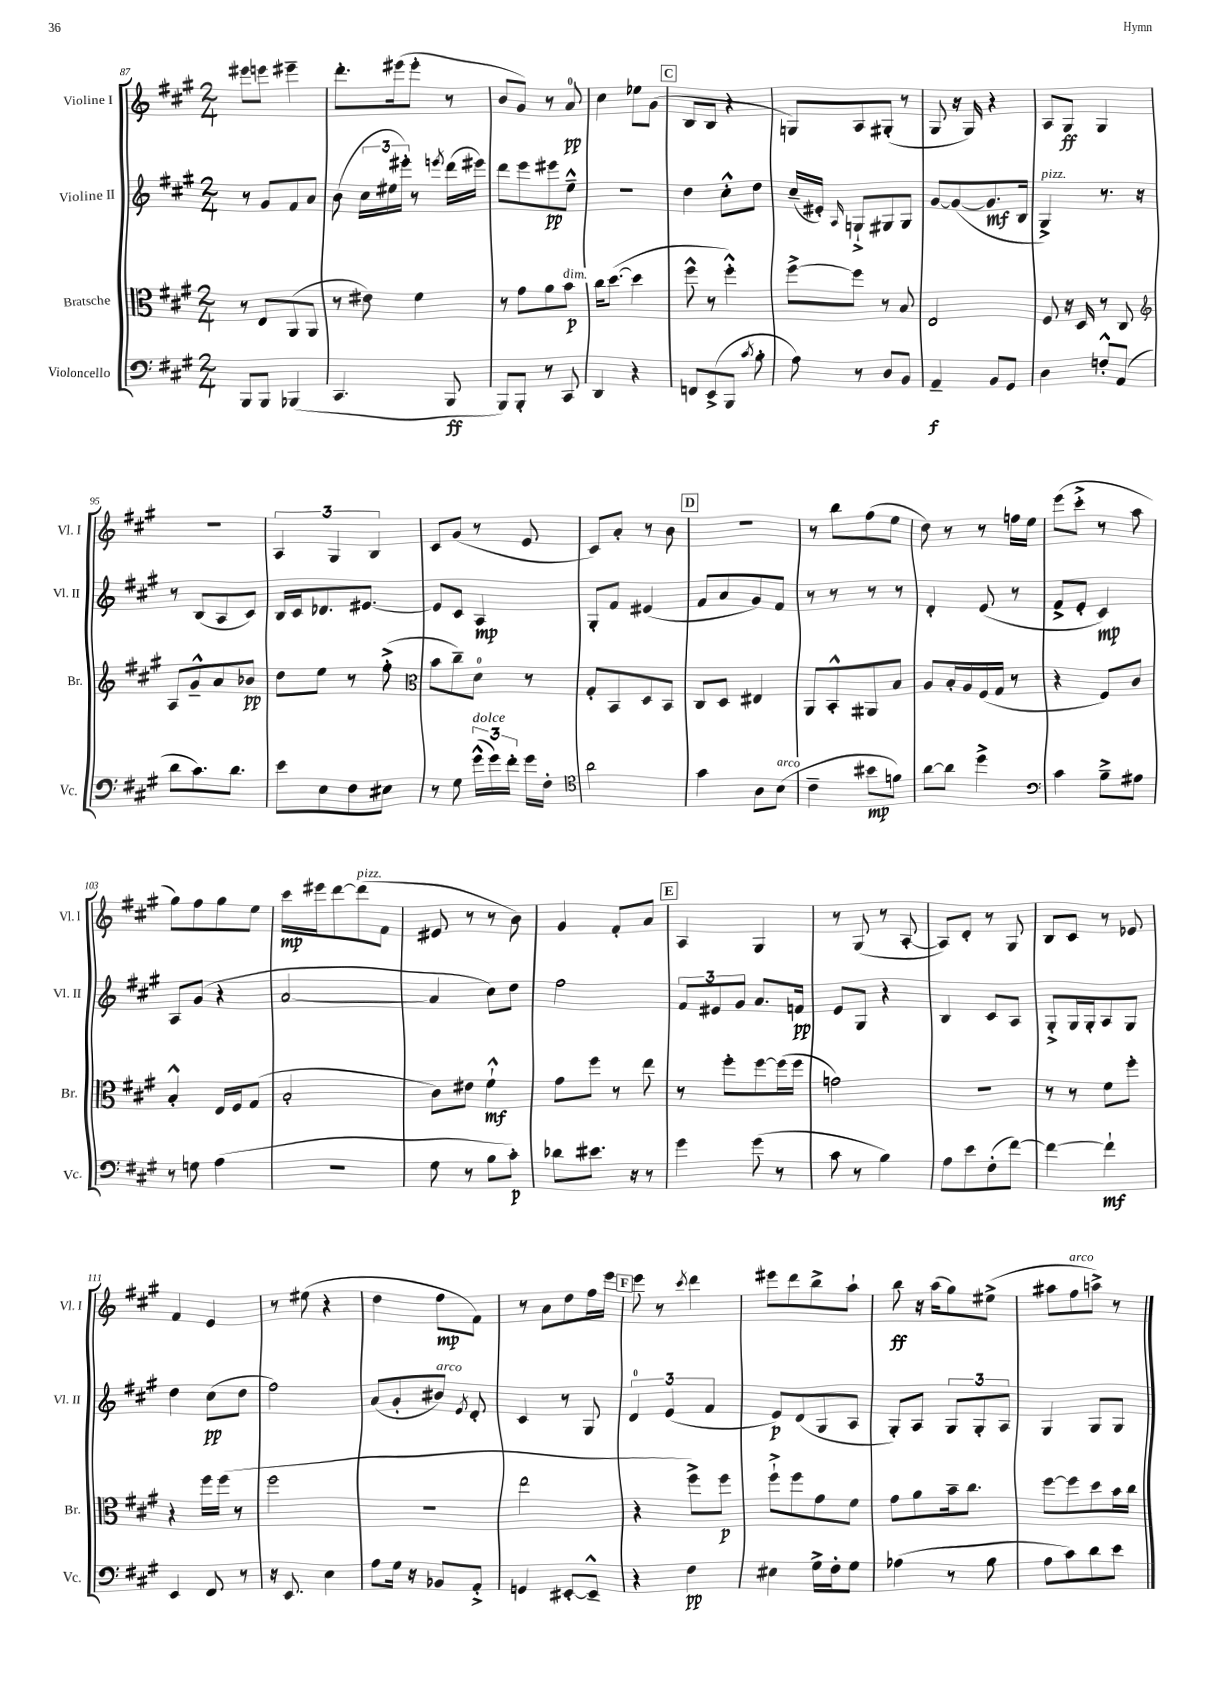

**kern	**dynam	**kern	**dynam	**kern	**dynam	**kern	**dynam
*part4	*part4	*part3	*part3	*part2	*part2	*part1	*part1
*staff4	*staff4	*staff3	*staff3	*staff2	*staff2	*staff1	*staff1
*I"Violoncello	*	*I"Bratsche	*	*I"Violine II	*	*I"Violine I	*
*I'Vc.	*	*I'Br.	*	*I'Vl. II	*	*I'Vl. I	*
*clefF4	*	*clefC3	*	*clefG2	*	*clefG2	*
*k[f#c#g#]	*	*k[f#c#g#]	*	*k[f#c#g#]	*	*k[f#c#g#]	*
*M2/4	*	*M2/4	*	*M2/4	*	*M2/4	*
=87	=87	=87	=87	=87	=87	=87	=87
8BBB/L	.	8r	.	8r	.	8eee#X\L	.
8BBB/J	.	8E/L	.	8g#/L	.	8eeen\J	.
(4BBB-X/	.	(8AA/	.	8f#/	.	4eee#X~\	.
.	.	8AA/J	.	8a/J	.	.	.
=88	=88	=88	=88	=88	=88	=88	=88
4.CC#/	.	8r	.	(8b\	.	8.ddd'\L	.
.	.	8e#X\)	.	24cc#\LL	.	.	.
.	.	.	.	24ee#X\	.	.	.
.	.	.	.	.	.	(16eee#X\k	.
.	.	.	.	24eee#X'\JJ)	.	.	.
.	.	4f#\	.	8r	.	8eee#'\J	.
.	.	.	.	8qeeen/	.	.	.
8BBB/	ff	.	.	(16ddd\LL	.	8r	.
.	.	.	.	16eee#X\JJ)	.	.	.
=89	=89	=89	=89	=89	=89	=89	=89
8BBB/L)	.	8r	.	8ddd\L	.	8b/L	.
8BBB'/J	.	8g#\L	.	8eee\	.	8g#/J)	.
8r	.	8a\	.	8eee#X\	pp	8r	.
!	!	!LO:TX:a:i:t=dim.	!	!	!	!	!
8CC#/	.	8b\J	p	8ee~^^\J	.	8a/	pp
=90	=90	=90	=90	=90	=90	=90	=90
4DD/	.	16cc#\KL	.	2r	.	4cc#\	.
.	.	([8.dd\J	.	.	.	.	.
4r	.	4dd\]	.	.	.	8ee-X\L	.
.	.	.	.	.	.	(8g#\J	.
!!LO:REH:place=s1:t=C
=91	=91	=91	=91	=91	=91	=91	=91
8FFn/L	.	8ff#^^\	.	4dd\	.	8B/L	.
(8EE^/	.	8r	.	.	.	8B/J	.
8BBB/J	.	4ff#'^^\)	.	8cc#'^^\L	.	4r	.
8qc#/	.	.	.	.	.	.	.
8B'\	.	.	.	8dd\J	.	.	.
=92	=92	=92	=92	=92	=92	=92	=92
8A\)	.	[8ff#^\L	.	(16cc#~/LL	.	8Gn/L)	.
.	.	.	.	16e#X'/JJ)	.	.	.
.	.	.	.	16qqA/	.	.	.
8r	.	8ff#\J]	.	8Gn`^/L	.	8A/	.
8D/L	.	8r	.	8G#X/	.	(8G#X'/J	.
8BB/J	.	8B/	.	8G#/J	.	8r	.
=93	=93	=93	=93	=93	=93	=93	=93
4AA~/	f	2E/	.	[8g#/L	.	8G#/	.
.	.	.	.	(8g#/_	.	16r	.
.	.	.	.	.	.	16G#/)	.
8BB/L	.	.	.	8.g#/]	mf	4r	.
8GG#/J	.	.	.	.	.	.	.
.	.	.	.	16B/Jk	.	.	.
=94	=94	=94	=94	=94	=94	=94	=94
!	!	!	!	!LO:TX:a:i:t=pizz.	!	!	!
4D\	.	8F#/	.	4G#^/)	.	8A/L	.
.	.	16r	.	.	.	8G#/J	ff
.	.	16D/	.	.	.	.	.
8Fn'^^/L	.	8r	.	8.r	.	4G#/	.
(8AA/J	.	8C#/	.	.	.	.	.
.	.	.	.	16r	.	.	.
!!LO:LB:g=z
=95	=95	=95	=95	=95	=95	=95	=95
*	*	*clefG2	*	*	*	*	*
8d\L	.	8A/L	.	8r	.	2r	.
8.c#\)	.	8g#~^^/	.	(8B/L	.	.	.
.	.	8a/	.	8A/	.	.	.
8.d\J	.	.	.	.	.	.	.
.	.	8b-X/J	pp	8c#/J)	.	.	.
=96	=96	=96	=96	=96	=96	=96	=96
8e\L	.	8dd\L	.	16B/LL	.	6A/	.
.	.	.	.	16c#/J	.	.	.
8E\	.	8ee\J	.	8.d-X/	.	.	.
.	.	.	.	.	.	6G#/	.
8F#\	.	8r	.	.	.	.	.
.	.	.	.	[8.e#X/J	.	.	.
.	.	.	.	.	.	6B/	.
8E#X\J	.	(8ff#'^\	.	.	.	.	.
=97	=97	=97	=97	=97	=97	=97	=97
*	*	*clefC3	*	*	*	*	*
8r	.	8b\L	.	8e#/L]	.	8c#/L	.
8G#\	.	8cc#~\)	.	8c#/J	.	(8g#/J	.
!LO:TX:a:i:t=dolce	!	!	!	!	!	!	!
(24g#^^\LL	.	8d\J	.	4A/	mp	8r	.
24g#\)	.	.	.	.	.	.	.
24f#'\JJ	.	.	.	.	.	.	.
16g#\LL	.	8r	.	.	.	8e/	.
16F#'\JJ	.	.	.	.	.	.	.
=98	=98	=98	=98	=98	=98	=98	=98
*clefC4	*	*	*	*	*	*	*
2a\	.	8G#'/L	.	8G#'/L	.	8c#/L)	.
.	.	8BB/	.	8f#/J	.	8a'/J	.
.	.	8D/	.	(4e#X/	.	8r	.
.	.	8BB/J	.	.	.	8b\	.
!!LO:REH:place=s1:t=D
=99	=99	=99	=99	=99	=99	=99	=99
4g#\	.	8C#/L	.	8f#/L	.	2r	.
.	.	8D/J	.	8a/	.	.	.
8A\L	.	4E#X/	.	8g#/)	.	.	.
!LO:TX:a:i:t=arco	!	!	!	!	!	!	!
(8B\J	.	.	.	8f#/J	.	.	.
=100	=100	=100	=100	=100	=100	=100	=100
4c#~\	.	8AA/L	.	8r	.	8r	.
.	.	8BB'^^/	.	8r	.	8bb\L	.
8b#X\L	mp	8AA#X/	.	8r	.	(8ff#\	.
8fn\J)	.	8B/J	.	8r	.	8ee\J	.
=101	=101	=101	=101	=101	=101	=101	=101
[8a\L	.	8A/L	.	4d'/	.	8dd\)	.
8a\J]	.	16B'/L	.	.	.	8r	.
.	.	16A/	.	.	.	.	.
4dd^\	.	(16F#/	.	(8e/	.	8r	.
.	.	16G#/JJ	.	.	.	.	.
.	.	8r	.	8r	.	16ffn\LL	.
.	.	.	.	.	.	16ee\JJ	.
=102	=102	=102	=102	=102	=102	=102	=102
*clefF4	*	*	*	*	*	*	*
4c#\	.	4r	.	8f#^/L	.	(8eee\L	.
.	.	.	.	8e'/J	.	8ccc#'^\J	.
8B~^\L	.	8F#/L)	.	4c#/)	mp	8r	.
8A#X\J	.	8c#/J	.	.	.	8aa\	.
!!LO:LB:g=z
=103	=103	=103	=103	=103	=103	=103	=103
8r	.	4B'^^/	.	8A/L	.	8gg#\L)	.
8Gn\	.	.	.	(8g#/J	.	8ff#\	.
(4A\	.	16E/LL	.	4r	.	8gg#\	.
.	.	16F#/J	.	.	.	.	.
.	.	(8G#/J	.	.	.	8ee\J	.
=104	=104	=104	=104	=104	=104	=104	=104
2r	.	2B'/	.	[2a/	.	16ccc#\LL	mp
.	.	.	.	.	.	16eee#X\J	.
.	.	.	.	.	.	[8ddd\	.
!	!	!	!	!	!	!LO:TX:a:i:t=pizz.	!
.	.	.	.	.	.	(8ddd\]	.
.	.	.	.	.	.	8f#\J	.
=105	=105	=105	=105	=105	=105	=105	=105
8G#\	.	8c#\L)	.	4a/]	.	8e#X/	.
8r	.	8e#X\J	.	.	.	8r	.
8B\L	.	4f#`^^\	mf	8cc#\L)	.	8r	.
8c#'\J)	p	.	.	8dd\J	.	8b\)	.
=106	=106	=106	=106	=106	=106	=106	=106
8d-X\L	.	8g#\L	.	2ff#\	.	4g#/	.
8.e#X\J	.	8ff#\J	.	.	.	.	.
.	.	8r	.	.	.	8f#'/L	.
16r	.	.	.	.	.	.	.
8r	.	8ee\	.	.	.	8a/J	.
!!LO:REH:place=s1:t=E
=107	=107	=107	=107	=107	=107	=107	=107
4g#\	.	8r	.	12f#/L	.	4A/	.
.	.	.	.	12e#X/	.	.	.
.	.	8ff#'\L	.	.	.	.	.
.	.	.	.	12g#/J	.	.	.
(8g#\	.	[8ff#\	.	8.a/L	.	4G#/	.
8r	.	(16ff#\L]	.	.	.	.	.
.	.	16ff#\JJ	.	16fn/Jk	pp	.	.
=108	=108	=108	=108	=108	=108	=108	=108
8c#\	.	2gn\)	.	8e/L	.	8r	.
8r	.	.	.	8G#/J	.	(8G#/	.
4B\)	.	.	.	4r	.	8r	.
.	.	.	.	.	.	[8A'/	.
=109	=109	=109	=109	=109	=109	=109	=109
8A\L	.	2r	.	4B/	.	8A/L])	.
8e\	.	.	.	.	.	8d'/J	.
(8F#'\	.	.	.	8c#/L	.	8r	.
[8f#\J)	.	.	.	8A/J	.	8G#/	.
=110	=110	=110	=110	=110	=110	=110	=110
4f#\_	.	8r	.	8G#'^/L	.	8B/L	.
.	.	8r	.	16G#/L	.	8c#/J	.
.	.	.	.	16G#'/J	.	.	.
4f#`\]	mf	8f#\L	.	8A/	.	8r	.
.	.	8ff#'\J	.	8G#/J	.	8e-X/	.
!!LO:LB:g=z
=111	=111	=111	=111	=111	=111	=111	=111
4EE/	.	4r	.	4dd\	.	4f#/	.
8FF#/	.	16ff#\LL	.	(8cc#\L	pp	4e/	.
.	.	(16ff#\JJ	.	.	.	.	.
8r	.	8r	.	8dd\J	.	.	.
=112	=112	=112	=112	=112	=112	=112	=112
16r	.	2ff#\	.	2ff#\)	.	8r	.
8.EE/	.	.	.	.	.	.	.
.	.	.	.	.	.	(8ee#X\	.
4E\	.	.	.	.	.	4r	.
=113	=113	=113	=113	=113	=113	=113	=113
8A\L	.	2r	.	(8a/L	.	4dd\	.
16G#\Jk	.	.	.	8g#'/	.	.	.
16r	.	.	.	.	.	.	.
!	!	!	!	!LO:TX:a:i:t=arco	!	!	!
8BB-X/L	.	.	.	8b#X/J)	.	8ff#\L	mp
.	.	.	.	8qe/	.	.	.
8AA'^/J	.	.	.	8d'/	.	8f#\J)	.
=114	=114	=114	=114	=114	=114	=114	=114
4GGn/	.	2ee\	.	4c#/	.	8r	.
.	.	.	.	.	.	8a\L	.
[8EE#X'/L	.	.	.	8r	.	8dd\	.
8EE#~^^/J]	.	.	.	8G#/	.	16ff#\L	.
.	.	.	.	.	.	16eee\JJ	.
!!LO:REH:place=s1:t=F
=115	=115	=115	=115	=115	=115	=115	=115
4r	.	4r	.	6d/	.	8eee\	.
.	.	.	.	.	.	8r	.
.	.	.	.	(6e/	.	.	.
.	.	.	.	.	.	8qccc#/	.
4F#\	pp	8ff#^\L)	.	.	.	4ddd\	.
.	.	.	.	6f#/	.	.	.
.	.	8ff#\J	p	.	.	.	.
=116	=116	=116	=116	=116	=116	=116	=116
4E#X\	.	8ff#`^\L	.	8e/L)	p	8eee#X\L	.
.	.	8ff#\	.	(8d/	.	8ddd\	.
16G#^\LL	.	8g#\	.	8G#/	.	8bb^\	.
16F#'\J	.	.	.	.	.	.	.
8G#\J	.	8f#\J	.	8A/J	.	8aa`\J	.
=117	=117	=117	=117	=117	=117	=117	=117
(4A-X\	.	8g#\L	.	8G#'/L)	.	8bb\	ff
.	.	8a\	.	8A/J	.	16r	.
.	.	.	.	.	.	(16aa\KL	.
8r	.	16b~\k	.	12G#/L	.	8gg#\)	.
.	.	8.cc#\J	.	.	.	.	.
.	.	.	.	12G#'/	.	.	.
8B\	.	.	.	.	.	(8ee#X^\J	.
.	.	.	.	12A/J	.	.	.
=118	=118	=118	=118	=118	=118	=118	=118
8A\L	.	[8ff#\L	.	4G#/	.	8aa#X\L	.
!	!	!	!	!	!	!LO:TX:a:i:t=arco	!
8c#\)	.	8ff#\]	.	.	.	8ff#\	.
8d\	.	8dd\	.	8G#/L	.	8aan^\J)	.
8e\J	.	16b\L	.	8G#/J	.	8r	.
.	.	16cc#\JJ	.	.	.	.	.
==	==	==	==	==	==	==	==
*-	*-	*-	*-	*-	*-	*-	*-
